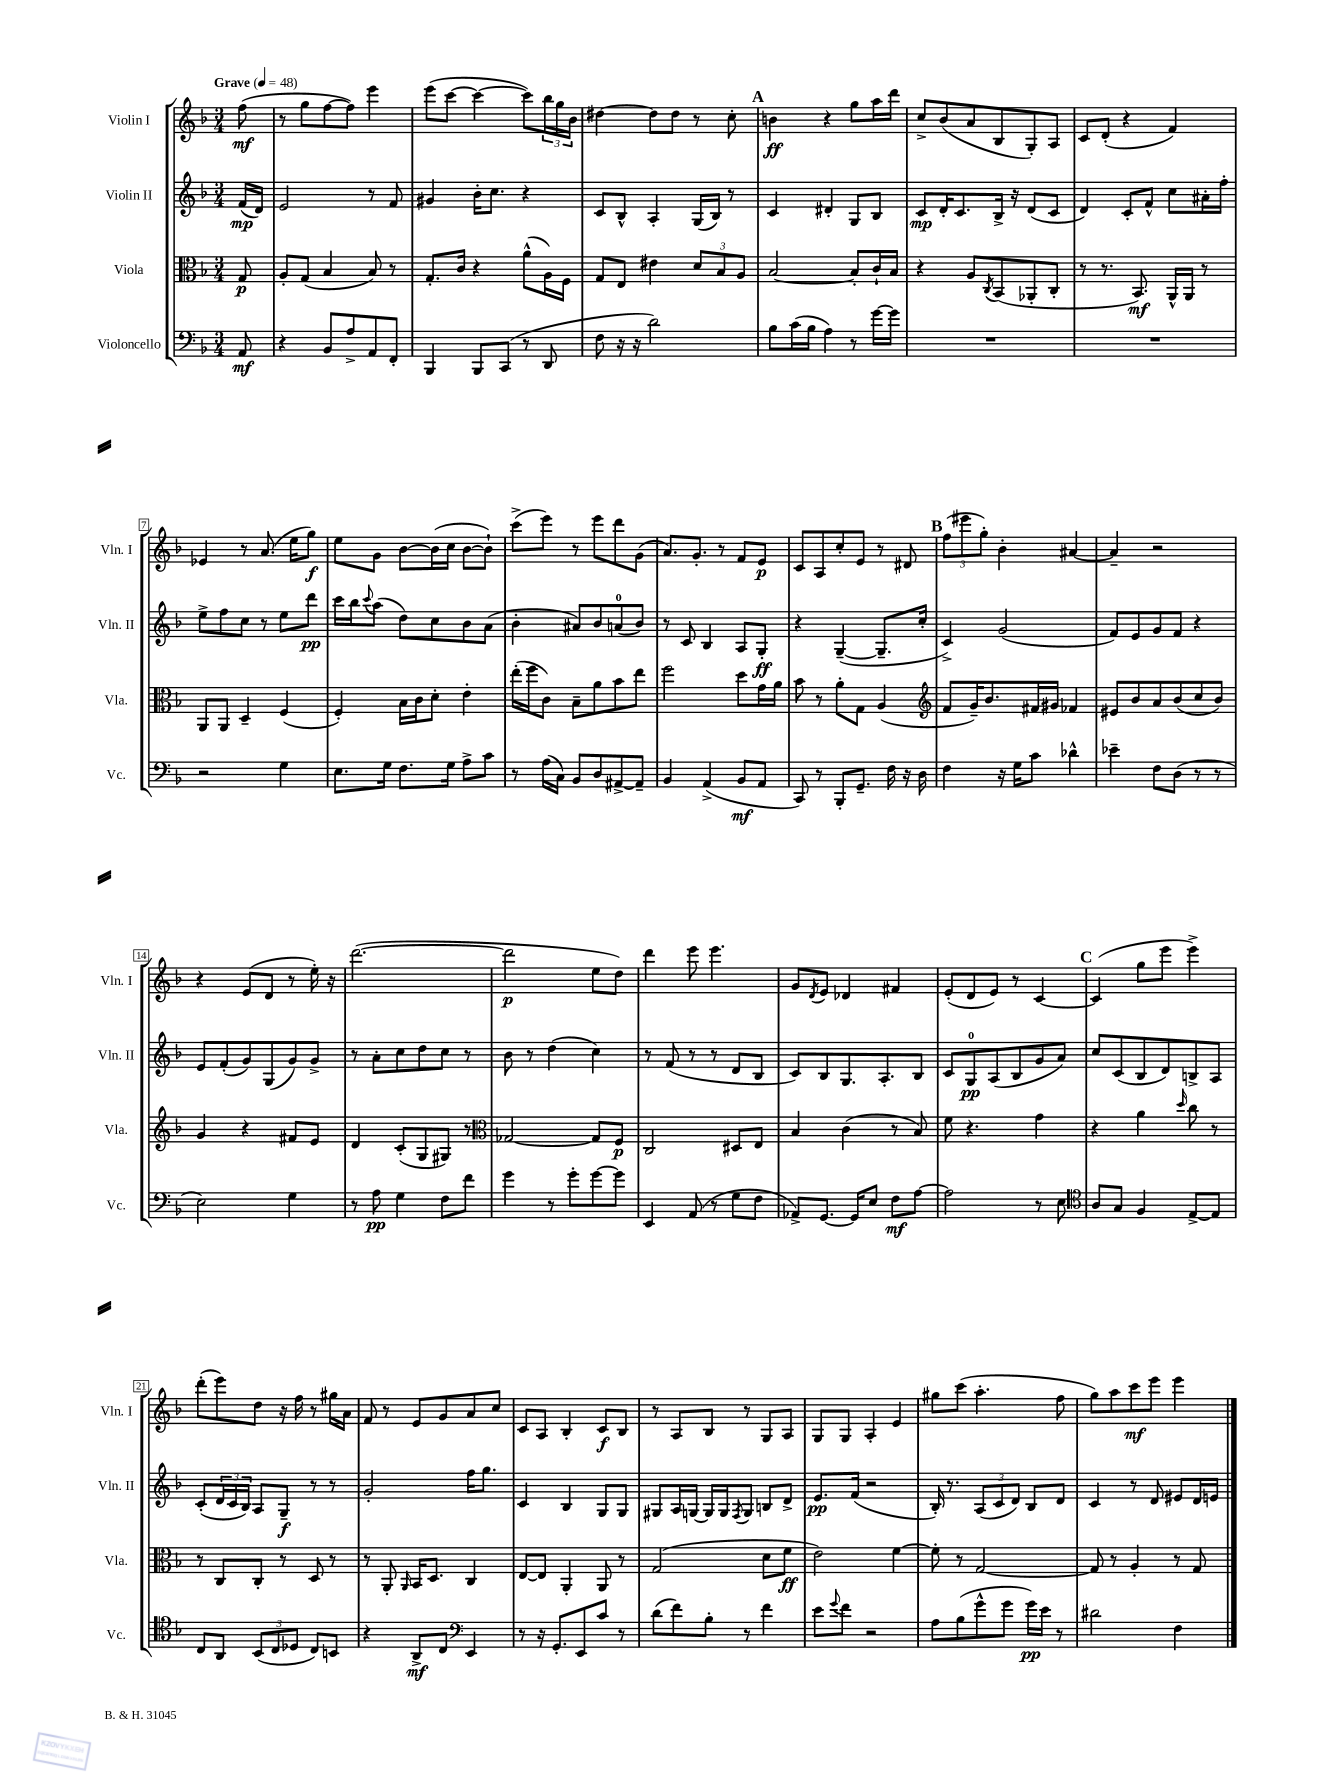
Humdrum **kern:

**kern	**dynam	**kern	**dynam	**kern	**dynam	**kern	**dynam
*part4	*part4	*part3	*part3	*part2	*part2	*part1	*part1
*staff4	*staff4	*staff3	*staff3	*staff2	*staff2	*staff1	*staff1
*I"Violoncello	*	*I"Viola	*	*I"Violin II	*	*I"Violin I	*
*I'Vc.	*	*I'Vla.	*	*I'Vln. II	*	*I'Vln. I	*
*clefF4	*	*clefC3	*	*clefG2	*	*clefG2	*
*k[b-]	*	*k[b-]	*	*k[b-]	*	*k[b-]	*
*M3/4	*	*M3/4	*	*M3/4	*	*M3/4	*
*MM48	*	*MM48	*	*MM48	*	*MM48	*
=	=	=	=	=	=	=	=
!	!	!	!	!	!	!LO:TX:a:B:t=Grave	!
8AA/	mf	8G/	p	(16f/LL	mp	(8ff\	mf
.	.	.	.	16d/JJ)	.	.	.
=1	=1	=1	=1	=1	=1	=1	=1
4r	.	8A'/L	.	2e/	.	8r	.
.	.	(8G/J	.	.	.	8gg\L	.
8BB-/L	.	4B-/	.	.	.	[8ff\	.
8A^/	.	.	.	.	.	8ff\J])	.
8AA/	.	8B-/)	.	8r	.	4eee\	.
8FF'/J	.	8r	.	8f/	.	.	.
=2	=2	=2	=2	=2	=2	=2	=2
4BBB-/	.	8.G'/L	.	4g#X/	.	(8eee\L	.
.	.	.	.	.	.	[8ccc\J	.
.	.	16c/Jk	.	.	.	.	.
8BBB-/L	.	4r	.	16b-'\KL	.	4ccc\_	.
.	.	.	.	8.cc\J	.	.	.
(8CC/J	.	.	.	.	.	.	.
8r	.	(8a^^\L	.	4r	.	8ccc\L])	.
8DD/	.	16A\L)	.	.	.	24bb-\L	.
.	.	.	.	.	.	24gg\	.
.	.	16F\JJ	.	.	.	.	.
.	.	.	.	.	.	24b-\JJ	.
=3	=3	=3	=3	=3	=3	=3	=3
8F\	.	8G/L	.	8c/L	.	[4dd#X\	.
16r	.	8E/J	.	8B-^^/J	.	.	.
16r	.	.	.	.	.	.	.
2d\)	.	4e#X\	.	4A'/	.	8dd#\L]	.
.	.	.	.	.	.	8dd#\J	.
.	.	12d/L	.	(16G/LL	.	8r	.
.	.	.	.	16B-/JJ)	.	.	.
.	.	12B-/	.	.	.	.	.
.	.	.	.	8r	.	8cc'\	.
.	.	12A/J	.	.	.	.	.
!!LO:REH:place=s1:t=A
=4	=4	=4	=4	=4	=4	=4	=4
8B-\L	.	[2B-/	.	4c/	.	4bn\	ff
(16c\L	.	.	.	.	.	.	.
16B-\JJ	.	.	.	.	.	.	.
4A\)	.	.	.	4d#X'/	.	4r	.
8r	.	8B-'/L]	.	8G/L	.	8gg\L	.
[16g\LL	.	16c`/L	.	8B-/J	.	16aa\L	.
16g\JJ]	.	16B-/JJ	.	.	.	16ddd\JJ	.
=5	=5	=5	=5	=5	=5	=5	=5
2.r	.	4r	.	8c/L	mp	8cc^/L	.
.	.	.	.	16d'/K	.	(8b-/	.
.	.	.	.	8.c/	.	.	.
.	.	8A/L	.	.	.	8a/	.
.	.	8qC/	.	.	.	.	.
.	.	(8BB-/	.	16B-^/Jk	.	8B-/	.
.	.	.	.	16r	.	.	.
.	.	8AA-X'/	.	(8d/L	.	8G'/)	.
.	.	8C'/J	.	8c/J	.	8A/J	.
=6	=6	=6	=6	=6	=6	=6	=6
2.r	.	8r	.	4d/)	.	8c/L	.
.	.	8.r	.	.	.	(8d'/J	.
.	.	.	.	8c'/L	.	4r	.
.	.	8.BB-/)	mf	.	.	.	.
.	.	.	.	8f^^/J	.	.	.
.	.	16AA^^/LL	.	8cc\L	.	4f/)	.
.	.	16AA/JJ	.	.	.	.	.
.	.	8r	.	16a#X'\L	.	.	.
.	.	.	.	16ff'\JJ	.	.	.
!!LO:LB:g=z
=7	=7	=7	=7	=7	=7	=7	=7
2r	.	8AA/L	.	8ee^\L	.	4e-X/	.
.	.	8AA/J	.	8ff\	.	.	.
.	.	4D~/	.	8cc\J	.	8r	.
.	.	.	.	8r	.	(8.a/	.
4G\	.	(4F/	.	8ee\L	.	.	.
.	.	.	.	.	.	16ee\KL	.
.	.	.	.	8ddd\J	pp	8gg\J)	f
=8	=8	=8	=8	=8	=8	=8	=8
8.E\L	.	4F'/)	.	16ccc\LL	.	8ee\L	.
.	.	.	.	16bb-\J	.	.	.
.	.	.	.	8qqccc/	.	.	.
.	.	.	.	(8aa\J	.	8g\J	.
16G\Jk	.	.	.	.	.	.	.
8.F\L	.	16B-\LL	.	8dd\L)	.	[8b-\L	.
.	.	16c\J	.	.	.	.	.
.	.	8d'\J	.	8cc\	.	(16b-\L]	.
16G\Jk	.	.	.	.	.	16cc\JJ	.
8A^\L	.	4e'\	.	8b-\	.	[8b-\L	.
8c\J	.	.	.	(8a\J	.	8b-`\J])	.
=9	=9	=9	=9	=9	=9	=9	=9
8r	.	(16ee'\LL	.	4b-'\	.	(8ccc^\L	.
.	.	16ff\J	.	.	.	.	.
(16A\LL	.	8c\J)	.	.	.	8eee\J)	.
16C\JJ)	.	.	.	.	.	.	.
8BB-/L	.	8B-~\L	.	8a#X/L)	.	8r	.
8D/	.	8a\	.	8b-/	.	8eee\L	.
[8AA#X^/	.	8b-\	.	(8an/	.	8ddd\	.
8AA#~/J]	.	8ee\J	.	8b-/J)	.	(8g\J	.
=10	=10	=10	=10	=10	=10	=10	=10
4BB-/	.	2ff\	.	8r	.	8.a/L)	.
.	.	.	.	8c/	.	.	.
.	.	.	.	.	.	8.g'/J	.
(4AA^/	.	.	.	4B-/	.	.	.
.	.	.	.	.	.	8r	.
8BB-/L	mf	8dd\L	.	8A/L	.	8f/L	.
8AA/J	.	16g\L	.	8G'/J	ff	8e/J	p
.	.	16a\JJ	.	.	.	.	.
=11	=11	=11	=11	=11	=11	=11	=11
8CC/)	.	8b-\	.	4r	.	8c/L	.
8r	.	8r	.	.	.	8A/	.
8BBB-'/L	.	8a'\L	.	([4G~/	.	8cc'/	.
8.GG~/J	.	8G\J	.	.	.	8e/J	.
.	.	(4A/	.	8.G~/L]	.	8r	.
16F\	.	.	.	.	.	.	.
16r	.	.	.	.	.	8d#X/	.
16D\	.	.	.	16cc'/Jk	.	.	.
!!LO:REH:place=s1:t=B
=12	=12	=12	=12	=12	=12	=12	=12
*	*	*clefG2	*	*	*	*	*
4F\	.	8f/L	.	4c^/)	.	(12ff\L	.
.	.	.	.	.	.	12eee#X\	.
.	.	16g~/K)	.	.	.	.	.
.	.	.	.	.	.	12gg'\J)	.
.	.	8.b-/	.	.	.	.	.
16r	.	.	.	(2g/	.	4b-'\	.
16G\KL	.	.	.	.	.	.	.
8c\J	.	16f#X/L	.	.	.	.	.
.	.	16g#X/JJ	.	.	.	.	.
4d-X^^\	.	4f-X/	.	.	.	[4a#X/	.
=13	=13	=13	=13	=13	=13	=13	=13
4e-X~\	.	8e#X/L	.	8f/L)	.	4a#~/]	.
.	.	8b-/	.	8e/	.	.	.
8F\L	.	8a/	.	8g/	.	2r	.
(8D\J	.	(8b-/	.	8f/J	.	.	.
8r	.	8cc/	.	4r	.	.	.
8r	.	8b-/J)	.	.	.	.	.
!!LO:LB:g=z
=14	=14	=14	=14	=14	=14	=14	=14
2E\)	.	4g/	.	8e/L	.	4r	.
.	.	.	.	(8f'/	.	.	.
.	.	4r	.	8g/)	.	(8e/L	.
.	.	.	.	(8G/	.	8d/J	.
4G\	.	8f#X/L	.	8g/)	.	8r	.
.	.	8e/J	.	8g^/J	.	16ee'\)	.
.	.	.	.	.	.	16r	.
=15	=15	=15	=15	=15	=15	=15	=15
8r	.	4d/	.	8r	.	([2.ddd\	.
8A\	pp	.	.	8a'\L	.	.	.
4G\	.	(8c'/L	.	8cc\	.	.	.
.	.	8G/	.	8dd\	.	.	.
8F\L	.	8G#X/J)	.	8cc\J	.	.	.
8f\J	.	8r	.	8r	.	.	.
=16	=16	=16	=16	=16	=16	=16	=16
*	*	*clefC3	*	*	*	*	*
4g\	.	[2G-X/	.	8b-\	.	2ddd\]	p
.	.	.	.	8r	.	.	.
8r	.	.	.	(4dd\	.	.	.
8g'\L	.	.	.	.	.	.	.
[8g\	.	8G-/L]	.	4cc\)	.	8ee\L	.
8g\J]	.	8F/J	p	.	.	8dd\J)	.
=17	=17	=17	=17	=17	=17	=17	=17
4EE/	.	2C/	.	8r	.	4ddd\	.
.	.	.	.	(8f/	.	.	.
(8AA/	.	.	.	8r	.	8eee\	.
8r	.	.	.	8r	.	4.eee\	.
8G\L	.	8D#X/L	.	8d/L	.	.	.
8F\J	.	8E/J	.	8B-/J	.	.	.
=18	=18	=18	=18	=18	=18	=18	=18
8AA-X^/L)	.	4B-/	.	8c/L)	.	8g/L	.
.	.	.	.	.	.	8qd/	.
[8.GG/J	.	.	.	8B-/	.	8e/J	.
.	.	(4c\	.	8.G/	.	4d-X/	.
16GG/KL]	.	.	.	.	.	.	.
8E/J	.	.	.	.	.	.	.
.	.	.	.	8.A'/	.	.	.
8F\L	mf	8r	.	.	.	4f#X/	.
[8A\J	.	8B-/)	.	8B-/J	.	.	.
=19	=19	=19	=19	=19	=19	=19	=19
2A\]	.	8f\	.	8c/L	.	(8e'/L	.
.	.	4.r	.	8G/	pp	8d/	.
.	.	.	.	(8A/	.	8e/J)	.
.	.	.	.	8B-/	.	8r	.
8r	.	4g\	.	8g/	.	[4c/	.
8E\	.	.	.	8a/J)	.	.	.
!!LO:REH:place=s1:t=C
=20	=20	=20	=20	=20	=20	=20	=20
*clefC4	*	*	*	*	*	*	*
8A/L	.	4r	.	8cc/L	.	(4c/]	.
8G/J	.	.	.	(8c/	.	.	.
4F/	.	4a\	.	8B-/	.	8gg\L	.
.	.	.	.	8d/)	.	8eee\J	.
.	.	16qqdd/	.	.	.	.	.
[8E^/L	.	8cc\	.	8Bn^/	.	4eee^\)	.
8E/J]	.	8r	.	8A/J	.	.	.
!!LO:LB:g=z
=21	=21	=21	=21	=21	=21	=21	=21
8C/L	.	8r	.	(8c'/L	.	(8ddd'\L	.
8AA/J	.	8C/L	.	24d/L	.	8eee\)	.
.	.	.	.	24c/	.	.	.
.	.	.	.	24B-/JJ)	.	.	.
(12BB-/L	.	8C'/J	.	8A/L	.	8dd\J	.
12C/	.	.	.	.	.	.	.
.	.	8r	.	8G~/J	f	16r	.
12D-X/J	.	.	.	.	.	.	.
.	.	.	.	.	.	16ff\	.
8C/L)	.	8D/	.	8r	.	8r	.
8BBn/J	.	8r	.	8r	.	16gg#X\LL	.
.	.	.	.	.	.	16a\JJ	.
=22	=22	=22	=22	=22	=22	=22	=22
4r	.	8r	.	2g'/	.	8f/	.
.	.	8AA'/	.	.	.	8r	.
.	.	16qqAA/	.	.	.	.	.
8AA^/L	mf	16BB-/KL	.	.	.	8e/L	.
.	.	8.D/J	.	.	.	.	.
8C/J	.	.	.	.	.	8g/	.
*clefF4	*	*	*	*	*	*	*
4EE/	.	4C/	.	16ff\KL	.	8a/	.
.	.	.	.	8.gg\J	.	.	.
.	.	.	.	.	.	8cc/J	.
=23	=23	=23	=23	=23	=23	=23	=23
8r	.	[8E/L	.	4c/	.	8c/L	.
16r	.	8E/J]	.	.	.	8A/J	.
8.GG'/L	.	.	.	.	.	.	.
.	.	4AA'/	.	4B-/	.	4B-'/	.
8EE/	.	.	.	.	.	.	.
8c/J	.	8AA/	.	8G/L	.	8c/L	f
8r	.	8r	.	8G/J	.	8B-/J	.
=24	=24	=24	=24	=24	=24	=24	=24
(8d\L	.	(2G/	.	8G#X/L	.	8r	.
8f\)	.	.	.	16A/L	.	8A/L	.
.	.	.	.	[16Gn/JJ	.	.	.
8B-'\J	.	.	.	16G/LL]	.	8B-/J	.
.	.	.	.	16G/J	.	.	.
.	.	.	.	8qF/	.	.	.
8r	.	.	.	8G/J	.	8r	.
4f\	.	8d\L	.	8Bn/L	.	8G/L	.
.	.	8f\J	ff	8d^/J	.	8A/J	.
=25	=25	=25	=25	=25	=25	=25	=25
8e\L	.	2e\)	.	8.e/L	pp	8G/L	.
8qqg/	.	.	.	.	.	.	.
8f\J	.	.	.	.	.	8G/J	.
.	.	.	.	(16f/Jk	.	.	.
2r	.	.	.	2r	.	4A'/	.
.	.	[4f\	.	.	.	4e/	.
=26	=26	=26	=26	=26	=26	=26	=26
8A\L	.	8f'\]	.	16B-'/)	.	8gg#X\L	.
.	.	.	.	8.r	.	.	.
(8B-\	.	8r	.	.	.	(8ccc\J	.
8g^^\	.	[2G/	.	(12A/L	.	4.aa'\	.
.	.	.	.	12c/	.	.	.
8g\J	.	.	.	.	.	.	.
.	.	.	.	12d/J)	.	.	.
16g\LL)	pp	.	.	8B-/L	.	.	.
16e\JJ	.	.	.	.	.	.	.
8r	.	.	.	8d/J	.	8ff\	.
=27	=27	=27	=27	=27	=27	=27	=27
2d#X\	.	8G/]	.	4c/	.	8gg\L)	.
.	.	8r	.	.	.	8aa\	.
.	.	4A'/	.	8r	.	8ccc\	mf
.	.	.	.	8d/	.	8eee\J	.
4F\	.	8r	.	8e#X/L	.	4eee\	.
.	.	8G/	.	16d/L	.	.	.
.	.	.	.	16en/JJ	.	.	.
==	==	==	==	==	==	==	==
*-	*-	*-	*-	*-	*-	*-	*-
